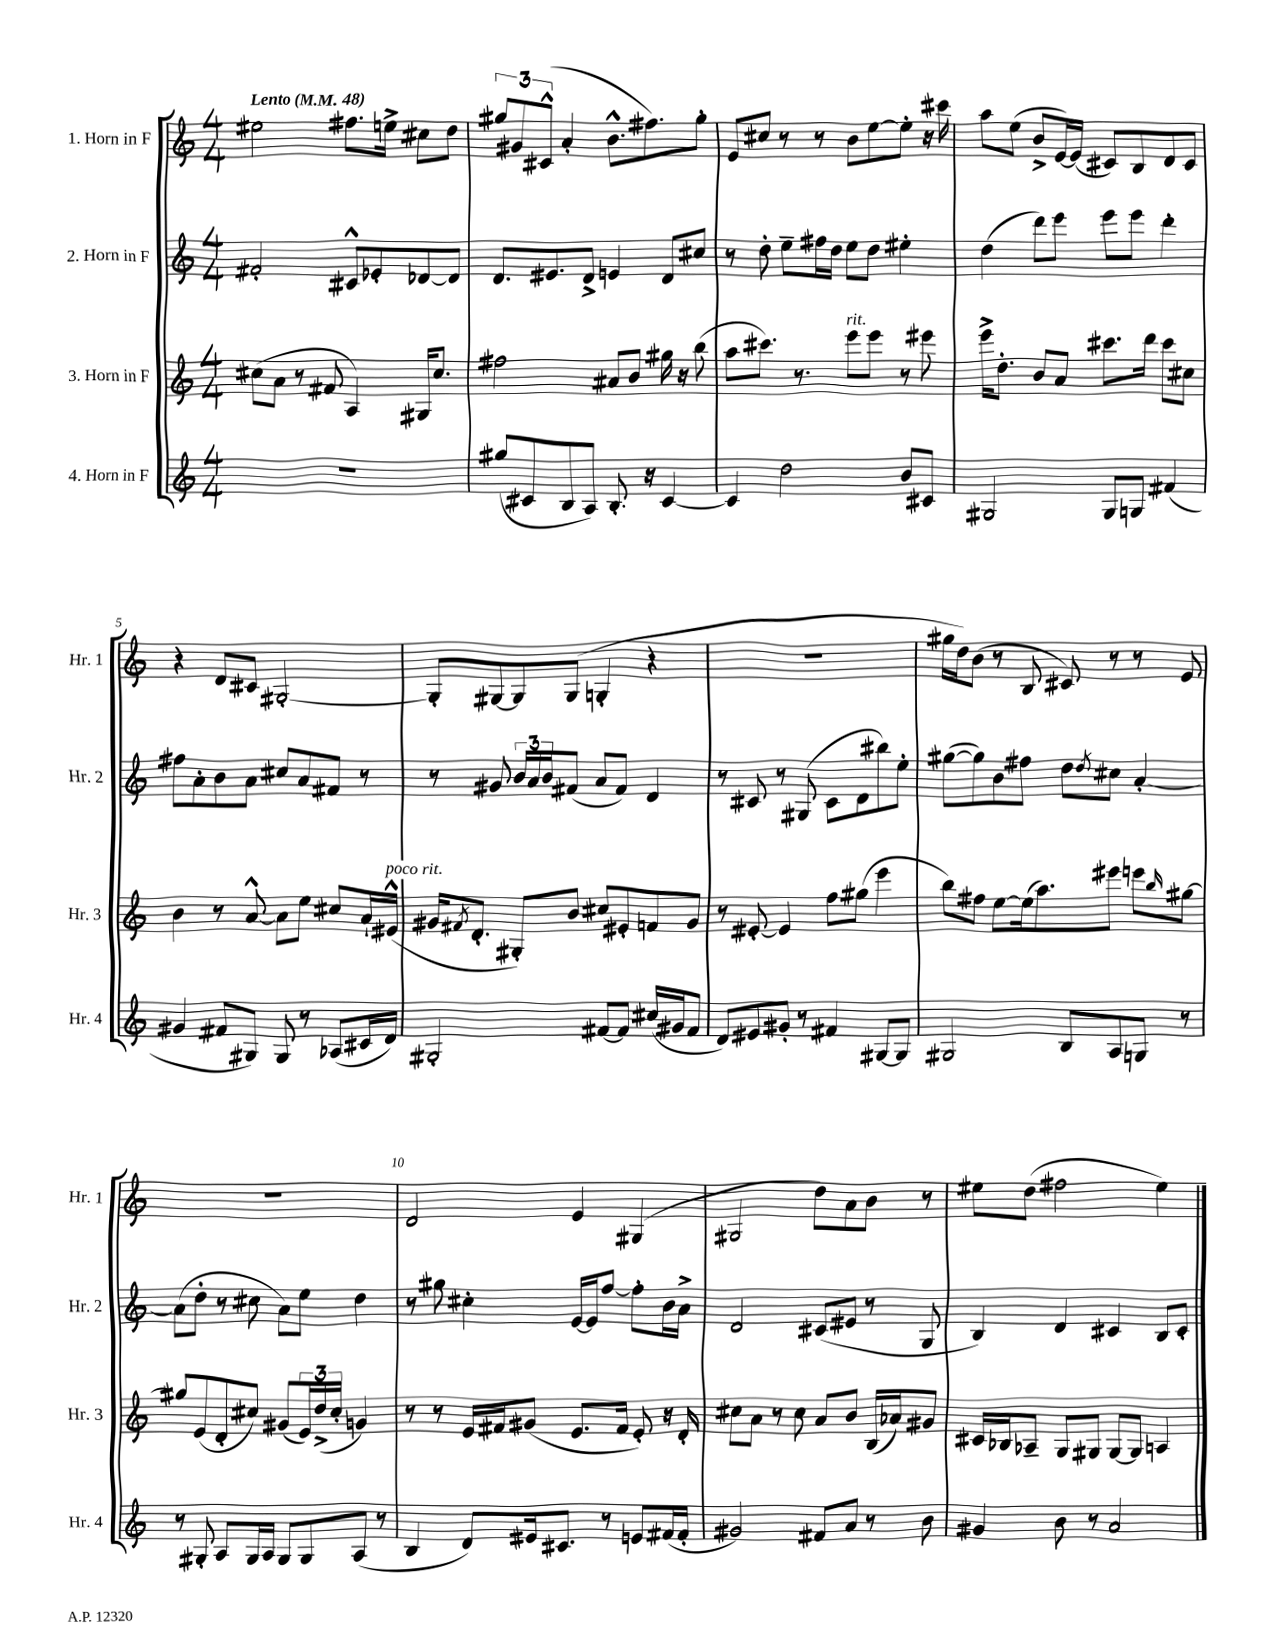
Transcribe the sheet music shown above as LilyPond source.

<<
\new StaffGroup <<
\new Staff = "s0" \with { instrumentName = "1. Horn in F" shortInstrumentName = "Hr. 1" } {
    \clef treble \key c \major \numericTimeSignature \time 4/4 \tempo "Lento" 4 = 48
    eis''2 fis''8. e''16-> cis''8 d''8 |
    \tuplet 3/2 { gis''8 gis'8 cis'8-^( } a'4-. b'8.-^ fis''8.) gis''8-. |
    e'8 cis''8 r8 r8 b'8 e''8~ e''8-. r16 cis'''16 |
    a''8 e''8( b'8-> e'16~) e'16( cis'8) b8 d'8 cis'8 |
    r4 d'8 cis'8 gis2~-. |
    gis8-. gis8~ gis8 gis8( g4-. r4 |
    R1 |
    gis''16 d''16) b'8( r8 b8 cis'8) r8 r8 e'8 |
    R1 |
    d'2 e'4 gis4( |
    gis2 d''8) a'8 b'8 r8 |
    eis''8 d''8( fis''2 eis''4) \bar "|." |
}
\new Staff = "s1" \with { instrumentName = "2. Horn in F" shortInstrumentName = "Hr. 2" } {
    \clef treble \key c \major \numericTimeSignature \time 4/4
    fis'2-. cis'8-^ ees'8-. des'8~ des'8 |
    d'8. eis'8. d'8-> e'4 d'8 cis''8 |
    r8 d''8-. e''8-- fis''16 d''16 e''8 d''8 eis''4-. |
    d''4( d'''8) e'''8 e'''8 e'''8 d'''4-. |
    fis''8 a'8-. b'8 a'8 cis''8 a'8 fis'8 r8 |
    r8 gis'8 \tuplet 3/2 { b'16 a'16 b'16 } fis'8( a'8 fis'8) d'4 |
    r8 cis'8 r8 gis8( cis'8 d'8 bis''8) e''8-. |
    gis''8~( gis''8) b'8 fis''8 d''8 \acciaccatura { d''8 } cis''8 a'4~-. |
    a'8( d''8-. r8 cis''8 a'8) e''8 d''4 |
    r8 gis''8 cis''4-. e'16~ e'16 f''8~ f''8-. b'16 a'16-> |
    d'2 cis'8( eis'8 r8 g8 |
    b4) d'4 cis'4 b8 cis'8-. \bar "|." |
}
\new Staff = "s2" \with { instrumentName = "3. Horn in F" shortInstrumentName = "Hr. 3" } {
    \clef treble \key c \major \numericTimeSignature \time 4/4
    cis''8( a'8 r8 fis'8 a4) gis16 cis''8. |
    fis''2 ais'8 b'8 gis''16 r16 b''8( |
    a''8 cis'''8.) r8. e'''8^\markup { \italic "rit." } e'''8 r8 eis'''8 |
    e'''16-> d''8.-. b'8 a'8 cis'''8. d'''16 cis'''8 cis''8 |
    b'4 r8 a'8~-^ a'8 e''8 cis''8 a'16-! eis'16-^^\markup { \italic "poco rit." }( |
    gis'16 \acciaccatura { fis'8 } d'8.-. gis8-.) b'8 cis''8 eis'8-. f'8 gis'8 |
    r8 eis'8~-. eis'4 f''8 gis''8( e'''4 |
    b''8) fis''8 e''8~ e''16( a''8.) eis'''8 e'''8 \grace { b''16 } gis''8~ |
    gis''8 e'8( d'8-. cis''8) gis'8( \tuplet 3/2 { e'16) d''16->( cis''16-. } g'4) |
    r8 r8 e'16 fis'16 gis'8( e'8. fis'16 e'8-.) r16 d'16-. |
    cis''8 a'8 r8 cis''8 a'8 b'8 b16( aes'16) gis'8 |
    cis'16 bes16 aes8-- g8 gis8 gis8~ gis8 a4 \bar "|." |
}
\new Staff = "s3" \with { instrumentName = "4. Horn in F" shortInstrumentName = "Hr. 4" } {
    \clef treble \key c \major \numericTimeSignature \time 4/4
    R1 |
    gis''8( cis'8 b8 a8) b8.-. r16 cis'4~ |
    cis'4 d''2 b'8 cis'8 |
    gis2 gis8 g8 fis'4( |
    gis'4 fis'8 gis8) gis8 r8 aes8( cis'16 d'16) |
    gis2-. fis'8~ fis'8 cis''16( gis'16 fis'8 |
    d'8) eis'8 gis'8-. r8 fis'4 gis8~ gis8 |
    gis2 b8 a8 g8 r8 |
    r8 gis8-. a8 gis16 a16 gis8 gis8 a8( r8 |
    b4 d'8) eis'16 cis'8. r8 e'8 fis'16( fis'16-. |
    gis'2) fis'8 a'8 r8 b'8 |
    gis'4 b'8 r8 a'2 \bar "|." |
}
>>
>>
\layout { \context { \Score \override BarNumber.break-visibility = ##(#f #t #t) barNumberVisibility = #(every-nth-bar-number-visible 5) } }
